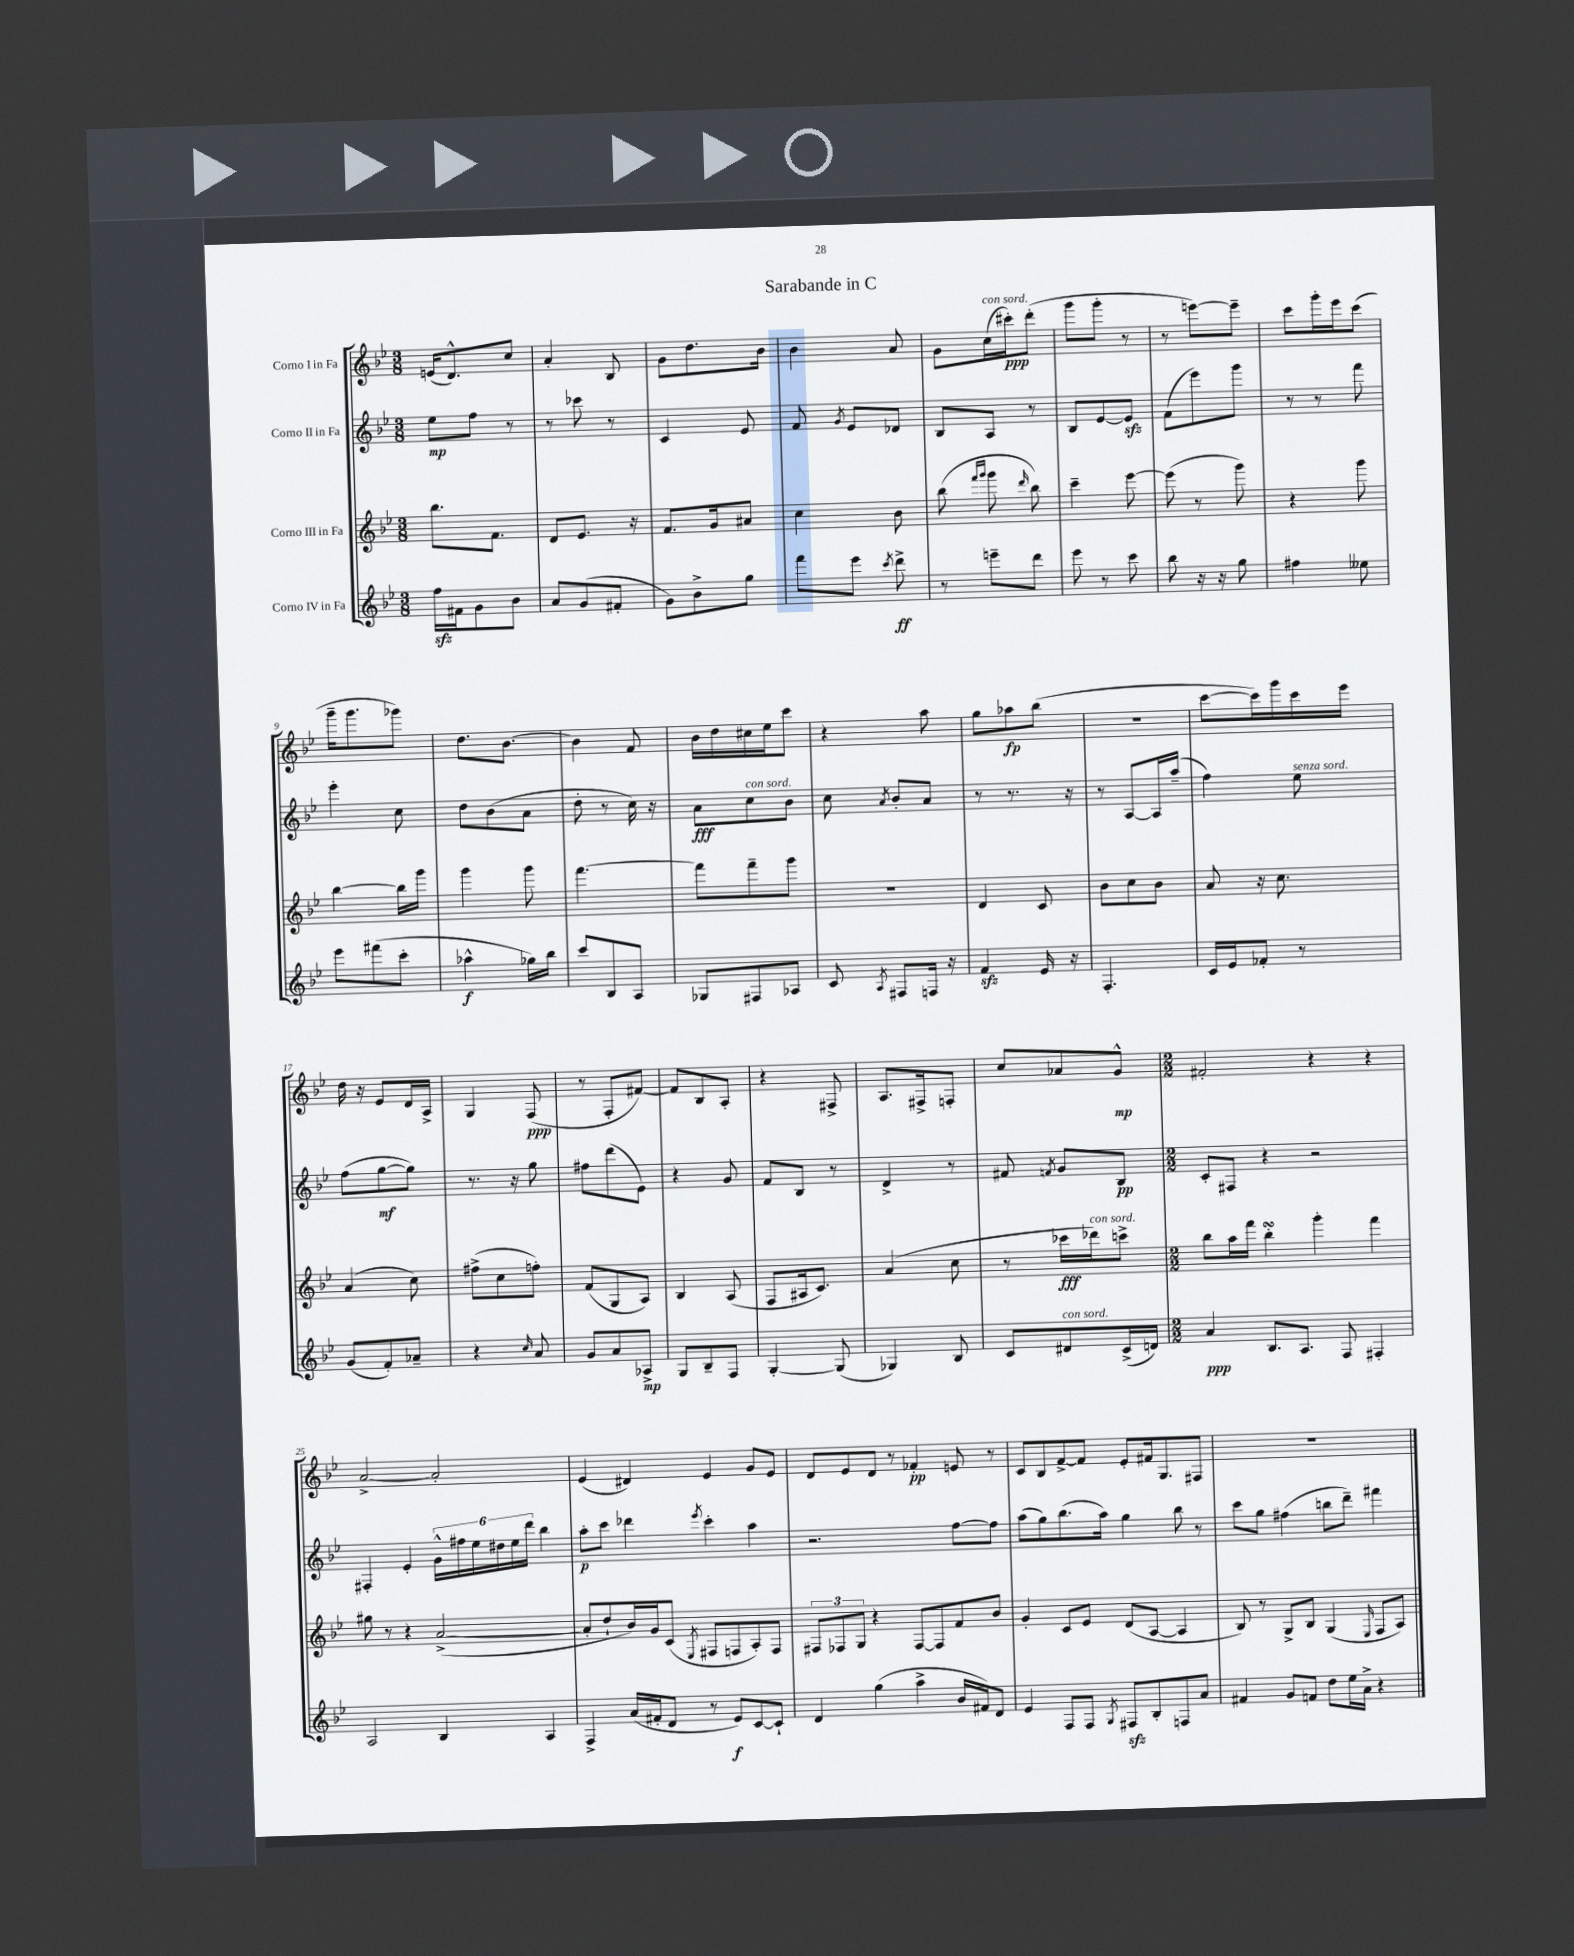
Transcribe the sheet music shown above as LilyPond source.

\header { title = "Sarabande in C" }
<<
\new StaffGroup <<
\new Staff = "s0" \with { instrumentName = "Corno I in Fa" } {
    \clef treble \key bes \major \numericTimeSignature \time 3/8
    \autoBeamOff e'16[( d'8.-^) c''8] |
    a'4-. bes8 |
    g'8[ d''8. bes'16] |
    bes'4 a'8 |
    g'8[ c''16^\markup { \italic "con sord." }( cis'''16-.\ppp) d'''8]-.( |
    g'''8[ g'''8]-. r8 |
    r8 e'''8[~) e'''8]-- |
    c'''8[ g'''16-. ees'''16 c'''8]( |
    g'''16[-- g'''8. ges'''8]) |
    d''8.[ bes'8.]~ |
    bes'4 f'8 |
    bes'16[ d''16 cis''16 ees''16 c'''8] |
    r4 a''8 |
    g''8[ aes''8\fp bes''8]( |
    R4. |
    c'''8[~ c'''16) g'''16 c'''16 ees'''16] |
    d''16 r16 ees'8[ d'16 a16]-> |
    g4 f8\ppp( |
    r8 f8[-. fis'8]~) |
    fis'8[ bes8 a8]-. |
    r4 fis8-> |
    a8.[ fis16-> f8]-. |
    c''8[ aes'8 g'8]-^\mp |
    \numericTimeSignature \time 2/2 fis'2-. r4 r4 |
    a'2~-> a'2-. |
    ees'4( dis'4) ees'4 g'8[ ees'8] |
    d'8[ ees'8 d'8] r8 fes'4-.\pp e'8 r8 |
    c'8[ bes8 f'8~-> f'8] ees'8[-. fis'16 g8. fis8] |
    R1 \bar "|." |
}
\new Staff = "s1" \with { instrumentName = "Corno II in Fa" } {
    \clef treble \key bes \major \numericTimeSignature \time 3/8
    \autoBeamOff ees''8[\mp f''8] r8 |
    r8 ces'''8 r8 |
    c'4 ees'8 |
    f'8 \acciaccatura { g'8 } ees'8[ des'8] |
    bes8[ a8] r8 |
    bes8[ ees'8~ ees'8]\sfz |
    f'8[( ees'''8) g'''8] |
    r8 r8 f'''8 |
    ees'''4-. c''8 |
    d''8[ bes'8( a'8] |
    d''8-. r8 c''16) r16 |
    a'8[\fff c''8^\markup { \italic "con sord." } bes'8] |
    c''8 \acciaccatura { a'8 } bes'8[-. a'8] |
    r8 r8. r16 |
    r8 a8[~ a16 a''16]--( |
    f''4) ees''8^\markup { \italic "senza sord." } |
    f''8[( g''8~\mf g''8]) |
    r8. r16 g''8 |
    fis''8[ d'''8( ees'8]) |
    r4 g'8 |
    f'8[ bes8] r8 |
    d'4-> r8 |
    fis'8 \acciaccatura { f'8 } g'8[ bes8]\pp |
    \numericTimeSignature \time 2/2 c'8[-. fis8] r4 r2 |
    fis4-. ees'4-. \tuplet 6/4 { g'16[-^ fis''16 ees''16 dis''16 ees''16 d'''16] } bes''4 |
    a''8[-.\p c'''8] des'''4 \acciaccatura { ees'''8 } c'''4-. a''4 |
    r2. f''8[~ f''8] |
    a''8[( g''8) bes''8.( a''16]) g''4 bes''8 r8 |
    c'''8[ g''8] fis''4( b''8[ d'''8]--) fis'''4 \bar "|." |
}
\new Staff = "s2" \with { instrumentName = "Corno III in Fa" } {
    \clef treble \key bes \major \numericTimeSignature \time 3/8
    \autoBeamOff bes''8.[ f'8.] |
    d'8[ ees'8.] r16 |
    f'8.[ g'16 ais'8] |
    c''4 bes'8 |
    bes''8( \grace { f'''16[ g'''16] } g'''8 \grace { d'''16 } bes''8) |
    c'''4-- ees'''8~ |
    ees'''8( r8 g'''8) |
    r4 g'''8 |
    bes''4~ bes''16[ g'''16] |
    g'''4 g'''8 |
    f'''4.~ |
    f'''8[ f'''8-- g'''8] |
    R4. |
    d'4 c'8 |
    bes'8[ c''8 bes'8] |
    a'8 r16 c''8. |
    a'4( c''8) |
    fis''8[->( c''8 f''8]-.) |
    f'8[( g8 a8]) |
    bes4 a8( |
    f8[ ais16 c'8.]) |
    a'4( c''8 |
    r8 ces'''16[\fff des'''16^\markup { \italic "con sord." }) c'''8]-> |
    \numericTimeSignature \time 2/2 bes''8[ a''16 f'''16] bes''4-.\turn g'''4-. f'''4 |
    gis''8 r8 r4 a'2~->( |
    a'8[-. d''8-! bes'16) g'16 c'8]( \acciaccatura { ees8 } fis8[ f8 a8-.) f8] |
    \tuplet 3/2 { fis8[ fes8 g8] } r4 fes8[~ fes8 f'8 bes'8] |
    g'4-. c'8[ ees'8] d'8[( a8]~ a4 |
    bes8) r8 g8[-> bes8] g4( \grace { ees16 } f8[ a8]) \bar "|." |
}
\new Staff = "s3" \with { instrumentName = "Corno IV in Fa" } {
    \clef treble \key bes \major \numericTimeSignature \time 3/8
    \autoBeamOff f''16[\sfz fis'16 g'8 bes'8] |
    a'8[ g'8( fis'8]-. |
    g'8[) bes'8-> g''8] |
    f'''8[ ees'''8] \acciaccatura { c'''8 } d'''8->\ff |
    r8 e'''8[-- d'''8] |
    ees'''8 r8 c'''8 |
    bes''8 r16 r16 g''8 |
    fis''4 eeses''8 |
    ees'''8[ fis'''8( c'''8]-. |
    aes''4-^\f ges''16[) bes''16] |
    c'''8[ bes8 a8] |
    ges8[ fis8 aes8] |
    c'8 \acciaccatura { a8 } fis8[ f16] r16 |
    f'4\sfz ees'16 r16 |
    f4.-. |
    c'16[ ees'16 fes'8]-. r8 |
    g'8[( f'8-.) aes'8]-- |
    r4 \grace { c''16 } a'8 |
    g'8[ a'8 aes8]->\mp |
    g8[ bes8-- f8] |
    g4~-. g8( |
    ges4) bes8 |
    c'8[ dis'8^\markup { \italic "con sord." } c'16->( d'16]) |
    \numericTimeSignature \time 2/2 a'4\ppp bes8.[ a8.] f8 fis4-. |
    a2 bes4 a4 |
    f4-> a'16[( fis'16-. d'8] r8 ees'8[\f) c'8~ c'8]-! |
    d'4 g''4( a''4-> bes'16[ fis'16) d'8] |
    ees'4 f8[ f8] \acciaccatura { g8 } fis8[\sfz bes8-. f8 a'8] |
    fis'4 g'8[ f'8] d''8[ ees''16 a'16]-> r4 \bar "|." |
}
>>
>>
